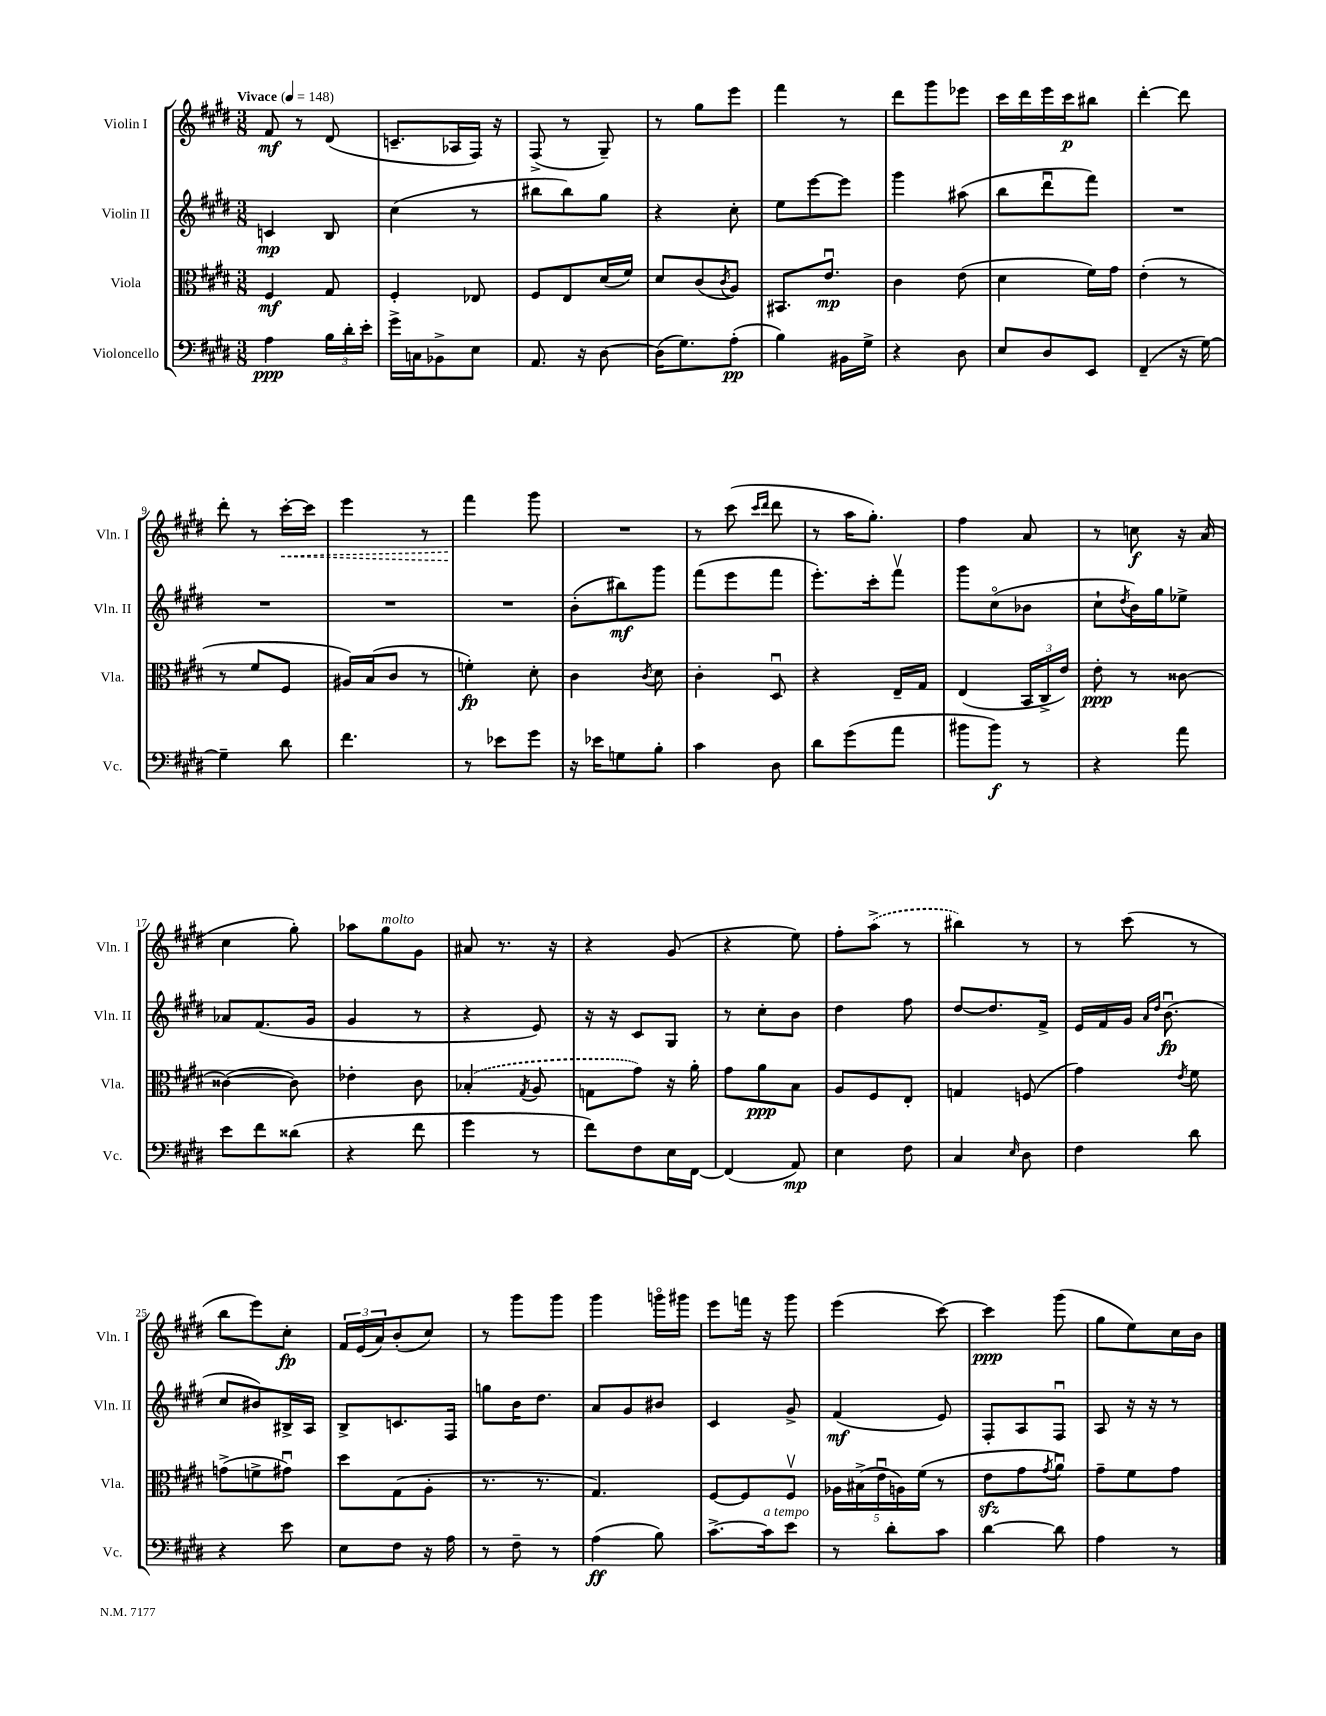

**kern	**kern	**kern	**kern
*staff4	*staff3	*staff2	*staff1
*clefF4	*clefC3	*clefG2	*clefG2
*k[f#c#g#d#]	*k[f#c#g#d#]	*k[f#c#g#d#]	*k[f#c#g#d#]
*M3/8	*M3/8	*M3/8	*M3/8
*MM148	*MM148	*MM148	*MM148
4A	4F#	4c	8f#
.	.	.	8r
24B	8G#	8B	(8d#
24d#'	.	.	.
24e'	.	.	.
=	=	=	=
16g#^	4F#'	(4cc#	8.c~
16C	.	.	.
8BB-^	.	.	.
.	.	.	16A-
8E	8E-	8r	16F#)
.	.	.	16r
=	=	=	=
8.AA	8F#	8bb#	(8F#^
.	8E	8bb#)	8r
16r	.	.	.
[8D#	(16d#	8gg#	8G#~)
.	16f#)	.	.
=	=	=	=
(16D#]	8d#	4r	8r
8.G#)	.	.	.
.	(8c#	.	8gg#
.	8qc#	.	.
(8A'	8A)	8cc#'	8eee
=	=	=	=
4B)	8.BB#	8ee	4fff#
.	.	[8eee	.
.	8.eu	.	.
16BB#	.	8eee]	8r
16G#^	.	.	.
=	=	=	=
4r	4c#	4ggg#	8ddd#
.	.	.	8ggg#
8D#	(8e	(8aa#	8eee-
=	=	=	=
8E	4d#	8bb	16ccc#
.	.	.	16ddd#
8D#	.	8ddd#u	16eee
.	.	.	16ccc#
8EE	16f#)	8fff#)	8bb#
.	16g#	.	.
=	=	=	=
(4FF#~	(4e'	4.r	[4ddd#'
16r	8r	.	8ddd#]
[16G#)	.	.	.
=	=	=	=
4G#~]	8r	4.r	8ddd#'
.	8f#	.	8r
8d#	8F#	.	[16ccc#'
.	.	.	16ccc#]
=	=	=	=
4.f#	16A#)	4.r	4eee
.	(16B	.	.
.	8c#	.	.
.	8r	.	8r
=	=	=	=
8r	4f')	4.r	4fff#
8e-	.	.	.
8g#	8d#'	.	8ggg#
=	=	=	=
16r	4c#	(8b'	4.r
16e-	.	.	.
8G	.	8bb#)	.
.	8qc#	.	.
8B'	8d#	8ggg#	.
=	=	=	=
4c#	4c#'	(8fff#	8r
.	.	8eee	(8ccc#
.	.	.	16qqccc#
.	.	.	16qqddd#
8D#	8D#u	8fff#	8ddd#
=	=	=	=
8d#	4r	8.eee')	8r
(8g#	.	.	16aa
.	.	16ccc#'	8.gg#')
8a	16E~	8fff#v	.
.	16G#	.	.
=	=	=	=
8b#	(4E	8ggg#	4ff#
8b#)	.	(8cc#o	.
8r	24BB	8b-	8a
.	24C#^	.	.
.	24e)	.	.
=	=	=	=
4r	8e'	8cc#`	8r
.	.	8qdd#	.
.	8r	16b)	8cc
.	.	16gg#	.
8a	[8c##	8ee-^	16r
.	.	.	(16a
=	=	=	=
8e	(4c##_	8a-	4cc#
8f#	.	(8.f#	.
(8d##	8c##])	.	8gg#')
.	.	16g#	.
=	=	=	=
4r	4e-'	4g#	8aa-
.	.	.	8gg#
8f#	8c#	8r	8g#
=	=	=	=
4g#	(4B-'	4r	8a#
.	.	.	8.r
.	8qG#	.	.
8r	8A	8e)	.
.	.	.	16r
=	=	=	=
8f#)	8G	16r	4r
.	.	16r	.
8F#	8g#)	8c#	.
16E	16r	8G#	(8g#
[16FF#	16a'	.	.
=	=	=	=
(4FF#]	8g#	8r	4r
.	8a	8cc#'	.
8AA)	8B	8b	8ee)
=	=	=	=
4E	8A	4dd#	8ff#'
.	8F#	.	(8aa^
8F#	8E'	8ff#	8r
=	=	=	=
4C#	4G	[8dd#	4bb#)
.	.	8.dd#]	.
16qqE	.	.	.
8D#	(8F	.	8r
.	.	16f#^	.
=	=	=	=
4F#	4g#)	16e	8r
.	.	16f#	.
.	.	16g#	(8ccc#
.	.	16qqa	.
.	.	16qqdd#	.
.	.	(8.bu	.
.	8qe	.	.
8d#	8f#	.	8r
=	=	=	=
4r	(8g^	8cc#	8bb
.	8f^	8b#)	8eee)
8e	8g#u)	16B#^	8cc#'
.	.	16A	.
=	=	=	=
8E	8dd#	8B^	24f#
.	.	.	(24e
.	.	.	24a)
8F#	(8G#	8.c	(8b'
16r	8A'	.	8cc#)
16A	.	16F#	.
=	=	=	=
8r	8.r	8gg	8r
8F#~	.	16b	8ggg#
.	8.r	8.dd#	.
8r	.	.	8ggg#
=	=	=	=
(4A	4.G#)	8a	4ggg#
.	.	8g#	.
8B)	.	8b#	16gggo
.	.	.	16ggg#
=	=	=	=
[8.c#^	[8F#	4c#	8eee
.	8F#]	.	16fff
16c#]	.	.	16r
8e	8F#v	8g#^	8ggg#
=	=	=	=
8r	20A-	(4f#	(4eee
.	(20B#^	.	.
.	20eu	.	.
8d#'	.	.	.
.	20A)	.	.
.	(20f#	.	.
8c#	8r	8e)	[8ccc#)
=	=	=	=
[4d#	8e	8F#'	4ccc#]
.	8g#	8A	.
.	8qg#	.	.
8d#]	8au)	8F#u	(8ggg#
=	=	=	=
4A	8g#~	8A	8gg#
.	8f#	16r	8ee)
.	.	16r	.
8r	8g#	8r	16cc#
.	.	.	16b
==	==	==	==
*-	*-	*-	*-
